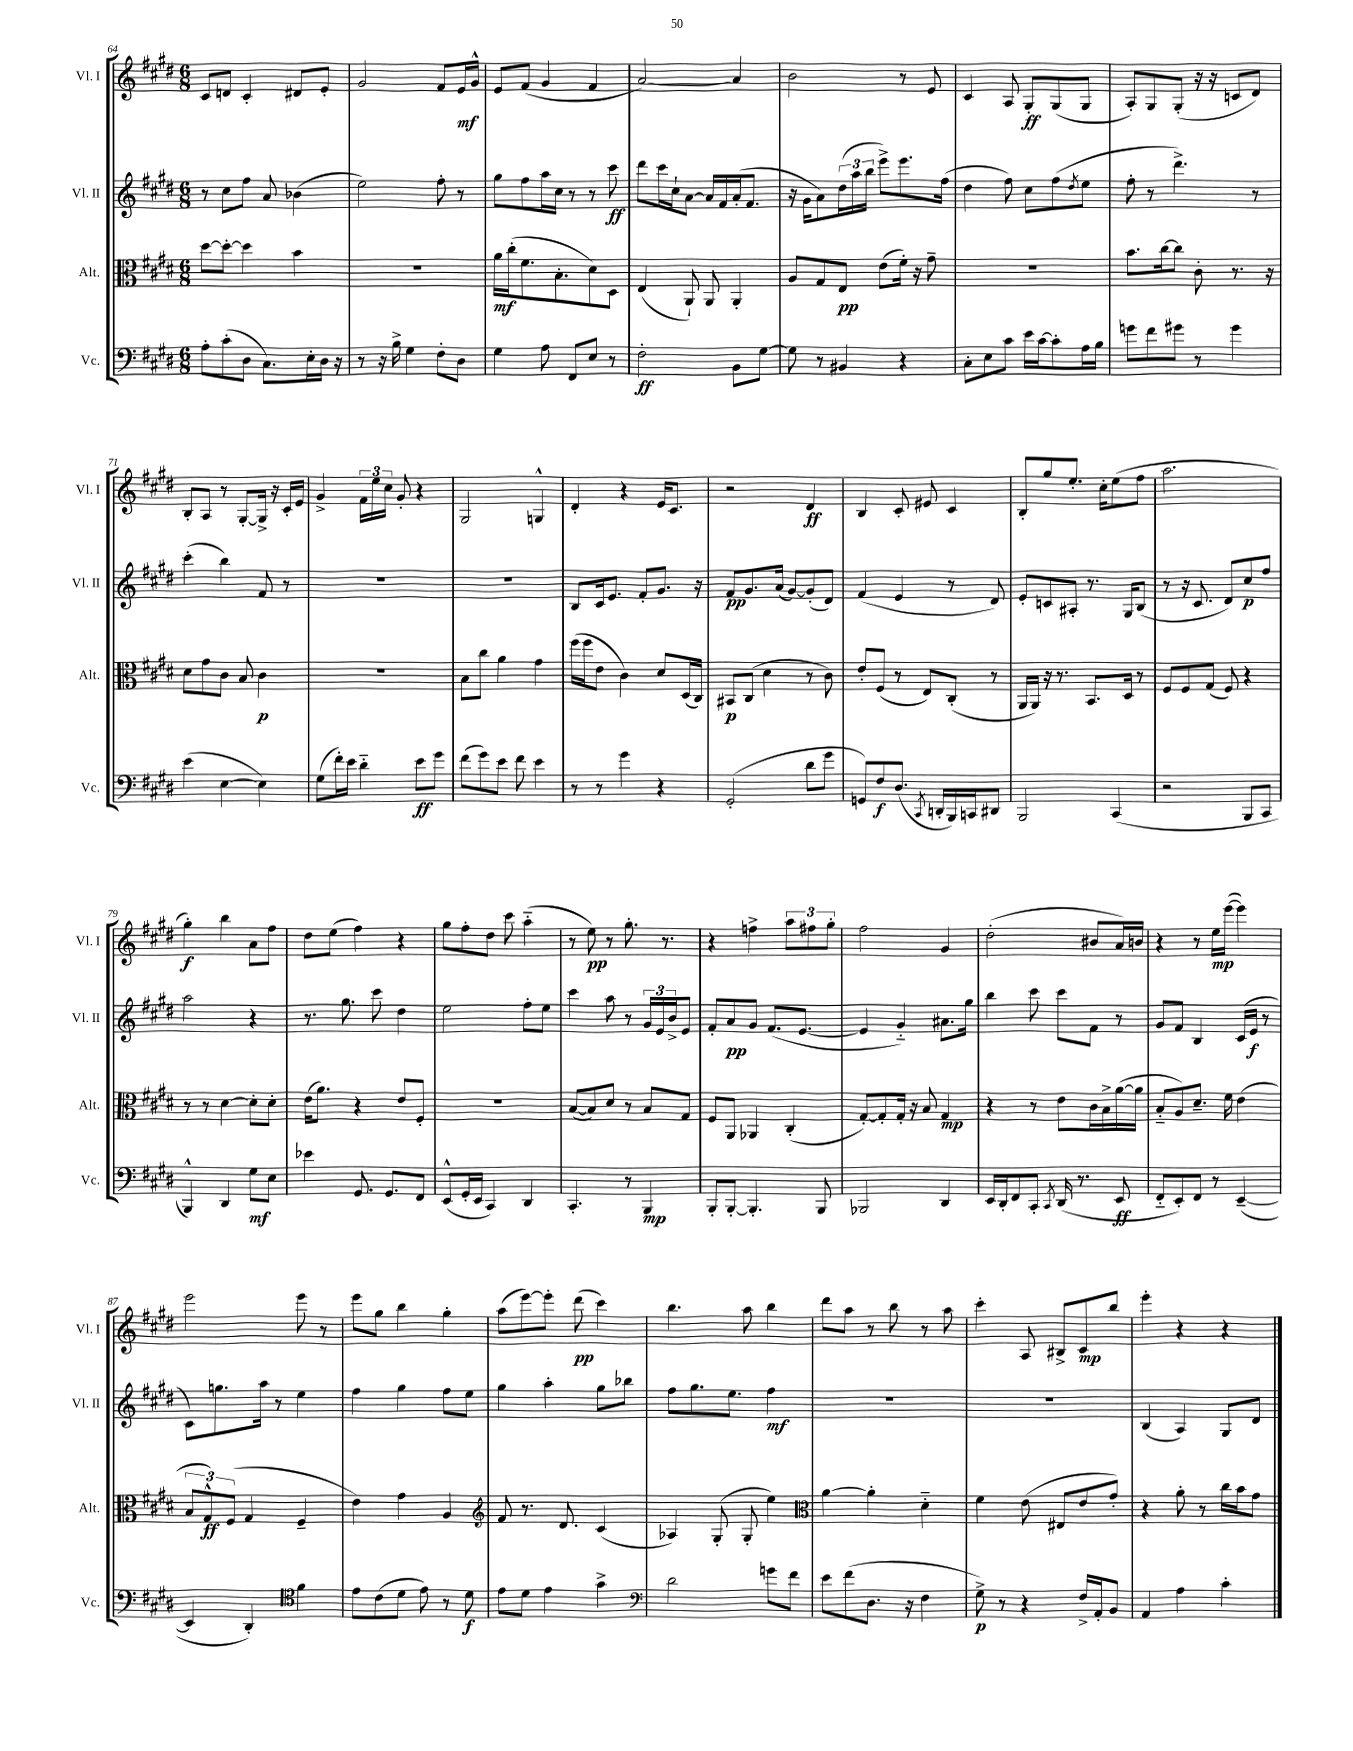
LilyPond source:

<<
\new StaffGroup <<
\new Staff = "s0" \with { instrumentName = "Vl. I" shortInstrumentName = "Vl. I" } {
    \clef treble \key e \major \numericTimeSignature \time 6/8
    cis'8 d'8 cis'4-. dis'8 e'8-. |
    gis'2 fis'8 e'16\mf gis'16-^ |
    e'8 fis'8( gis'4 fis'4 |
    a'2~) a'4 |
    b'2 r8 e'8 |
    cis'4 a8 gis8-.\ff gis8( gis8 |
    a8-.) gis8 gis8-.( r16 r16 c'8 dis'8) |
    b8-. a8 r8 gis8~-. gis16-> r16 cis'16-. e'16 |
    gis'4-> \tuplet 3/2 { fis'16 e''16 cis''16 } gis'8-. r4 |
    gis2 g4-^ |
    dis'4-. r4 e'16 cis'8. |
    r2 dis'4\ff |
    b4 cis'8-. eis'8 cis'4 |
    b8-. gis''8 e''8.-. cis''16-. e''8( fis''8 |
    a''2. |
    gis''4-.\f) b''4 a'8 fis''8 |
    dis''8 e''8( fis''4) r4 |
    gis''8 fis''8-. dis''8 cis'''8 a''4-_( |
    r8 e''8\pp) r8 gis''8.-. r8. |
    r4 f''4-> \tuplet 3/2 { a''8 fis''8 gis''8-. } |
    fis''2 gis'4 |
    dis''2-.( bis'8 a'16) b'16 |
    r4 r8 e''16\mp e'''16~( e'''4) |
    e'''2 e'''8 r8 |
    e'''8 gis''8 b''4 gis''4-. |
    a''8( e'''8~) e'''8-. dis'''8\pp( cis'''4) |
    b''4. a''8 b''4 |
    dis'''8 a''8 r8 b''8 r8 a''8 |
    cis'''4-. a8 bis8-> cis'8\mp b''8 |
    e'''4-. r4 r4 \bar "|." |
}
\new Staff = "s1" \with { instrumentName = "Vl. II" shortInstrumentName = "Vl. II" } {
    \clef treble \key e \major \numericTimeSignature \time 6/8
    r8 cis''8 fis''8 a'8 bes'4( |
    e''2) fis''8-. r8 |
    gis''8 fis''8 a''16 cis''16 r8 r8 cis'''8\ff |
    dis'''8 cis'''16 cis''16-! a'8~ a'16 fis'16 a'16-.( fis'8. |
    r16 gis'16 a'8) \tuplet 3/2 { dis''16( a''16 b''16 } e'''8->) e'''8. fis''16( |
    dis''4 fis''8) cis''8 fis''8( \acciaccatura { dis''8 } e''8 |
    fis''8-. r8 dis'''4.->) r8 |
    cis'''4-.( b''4) fis'8 r8 |
    R2. |
    R2. |
    b8 cis'16 e'8. fis'8-. gis'8. r16 |
    fis'8\pp gis'8. a'16( gis'8~) gis'8-.( dis'8) |
    fis'4( e'4 r8 dis'8) |
    e'8-. c'8 ais8-. r8. gis16 b8( |
    r8 r16 cis'8. dis'8) cis''8\p fis''8 |
    a''2 r4 |
    r8. gis''8. cis'''8 dis''4 |
    e''2 fis''8-. e''8 |
    cis'''4 a''8 r8 \tuplet 3/2 { gis'16 e'16 b'16-> } e'8 |
    fis'8-. a'8\pp gis'8 fis'8.( e'8.~ |
    e'4 gis'4-_) ais'8. gis''16 |
    b''4 cis'''8 cis'''8 fis'8 r8 |
    gis'8 fis'8 b4 cis'16( e'16\f r8 |
    cis'8) g''8. a''16 r8 e''4 |
    fis''4 gis''4 fis''8 e''8 |
    gis''4 a''4-. gis''8 bes''8 |
    fis''8 gis''8. e''8. fis''4\mf |
    R2. |
    R2. |
    b4( a4) gis8 dis'8 \bar "|." |
}
\new Staff = "s2" \with { instrumentName = "Alt." shortInstrumentName = "Alt." } {
    \clef alto \key e \major \numericTimeSignature \time 6/8
    dis''8~ dis''8~-. dis''4 b'4 |
    R2. |
    a'16\mf cis''16-.( fis'8. b8.-. dis'8) dis8 |
    e4( a,8-!) a,8 a,4-. |
    a8 gis8 e8\pp e'8( fis'16-.) r16 gis'8-- |
    R2. |
    b'8. cis''16~ cis''8 cis'8-. r8. r16 |
    dis'8 gis'8 cis'8 b8 cis'4\p |
    R2. |
    b8 cis''8 a'4 gis'4 |
    fis''16( fis''16 e'8 cis'4) dis'8 dis16( cis16) |
    bis,8\p cis8( dis'4 r8 cis'8) |
    e'8-. fis8( r8 e8) cis8-.( r8 |
    a,16 a,16) r16 r8. b,8. dis16 r8 |
    fis8 fis8 gis8( fis8) r4 |
    r8 r8 dis'4~ dis'8-. dis'8-. |
    e'16( a'8.) r4 e'8 fis8-. |
    R2. |
    b8~( b8) dis'8 r8 b8 gis8 |
    fis8 a,8 aes,4 cis4-.( |
    gis8~-.) gis8-. gis16-. r16 b8 gis4\mp |
    r4 r8 e'8 cis'16 b16-> a'16~( a'16 |
    b8-_ a8) dis'8.-- fis'16 e'4( |
    \tuplet 3/2 { b8 gis8-^\ff) fis8( } gis4 fis4-- |
    e'4) gis'4 a4 |
    \clef treble fis'8 r8. dis'8. cis'4( |
    aes4) gis8-.( gis8-. e''4) |
    \clef alto a'4~ a'4-. dis'4-_ |
    fis'4 e'8( eis8 e'8 gis'8-.) |
    r4 a'8-. r8 cis''16 b'16 gis'8 \bar "|." |
}
\new Staff = "s3" \with { instrumentName = "Vc." shortInstrumentName = "Vc." } {
    \clef bass \key e \major \numericTimeSignature \time 6/8
    a8-. cis'8-.( dis8 cis8.) e16-. dis16 r16 |
    r8 r16 b16-> gis4 fis8-. dis8 |
    gis4 a8 fis,8 e8 r8 |
    fis2-.\ff b,8 gis8~ |
    gis8 r8 bis,4 r4 |
    cis8-. e8 cis'8 e'16 cis'16~ cis'8-. a16 b16 |
    g'8 fis'8 gis'8 r8 gis'4 |
    e'4( e4~ e4) |
    gis8( fis'16-.) e'16 dis'4-_ e'8\ff gis'8 |
    fis'8( gis'8) e'8 fis'8 e'4 |
    r8 r8 gis'4 r4 |
    gis,2-.( dis'8 gis'8 |
    g,8) fis8\f dis8.( \acciaccatura { cis,8 } d,16-. b,,16) c,16 dis,8 |
    b,,2 cis,4( |
    r2 b,,8 cis,8 |
    b,,4-^) dis,4 gis8\mf e8 |
    ees'4 gis,8. gis,8. fis,8 |
    e,8-^( gis,16-. e,16 cis,4) dis,4 |
    cis,4.-. r8 b,,4\mp |
    b,,8-. b,,8~-. b,,4.-. b,,8 |
    bes,,2 dis,4 |
    e,16 dis,16-. fis,8 cis,8-. \acciaccatura { cis,8 } dis,16( r8. e,8\ff |
    fis,8-_ e,8-.) fis,8 r8 e,4~--( |
    e,4 dis,4-.) \clef tenor fis'4 |
    e'8 cis'8( dis'8 e'8) r8 dis'8\f |
    e'8 dis'8 e'4 gis'4-> |
    \clef bass dis'2 g'8 fis'8 |
    e'8 fis'8( dis8. r16 fis4 |
    gis8->\p) r8 r4 fis16-> a,16-. b,8 |
    a,4 a4 cis'4-. \bar "|." |
}
>>
>>
\layout { \context { \Score currentBarNumber = #64 } }
